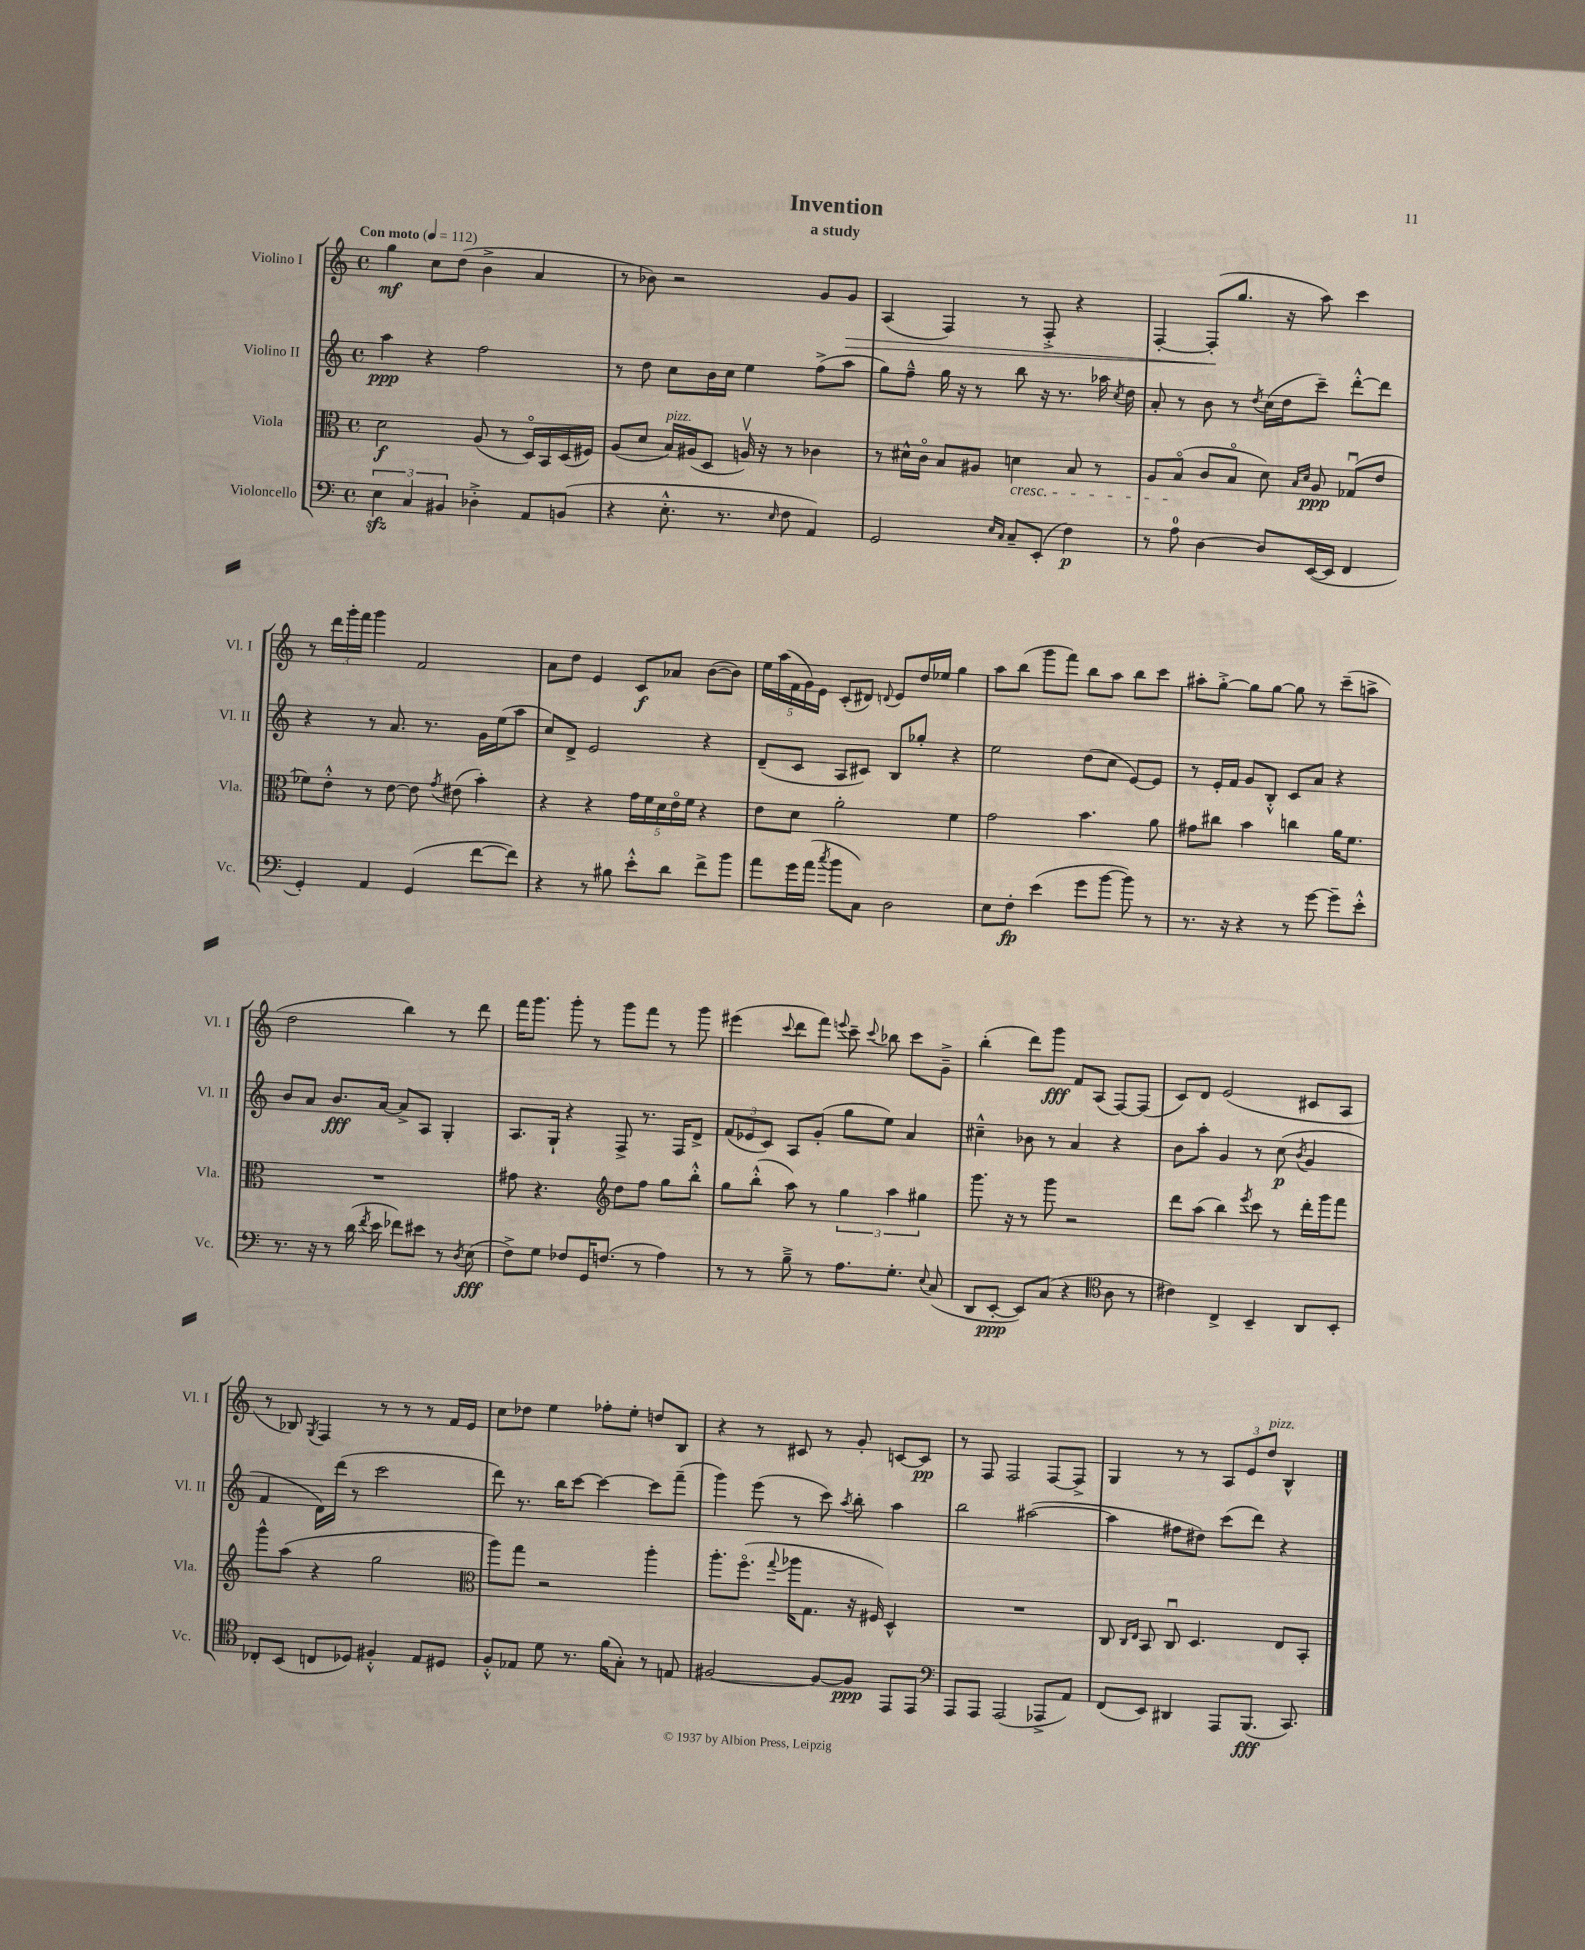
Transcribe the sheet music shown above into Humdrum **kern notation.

**kern	**kern	**kern	**kern
*staff4	*staff3	*staff2	*staff1
*clefF4	*clefC3	*clefG2	*clefG2
*k[]	*k[]	*k[]	*k[]
*M4/4	*M4/4	*M4/4	*M4/4
*met(c)	*met(c)	*met(c)	*met(c)
*MM112	*MM112	*MM112	*MM112
6E	2d	4aa	4gg
6C	.	.	.
.	.	4r	8cc
6BB#	.	.	.
.	.	.	(8dd
4D-'^	(8A	2ff	4b^
.	8r	.	.
8AA	16Do)	.	4a
.	16BB	.	.
(8BB	(16D	.	.
.	16F#)	.	.
=	=	=	=
4r	(8A	8r	8r
.	8d	8dd	8b-)
8.E'^^	16B)	8cc	2r
.	(16A#	.	.
.	8D	16b	.
8.r	.	16cc	.
.	16Av)	4ee	.
.	16r	.	.
16qqE	.	.	.
8F	8r	.	.
4AA)	4c-	(8ff^	8g
.	.	8aa	8g
=	=	=	=
2GG	8r	8gg)	(4A
.	16d#^^	8ff~^^	.
.	16co	.	.
.	8B	16gg	4F)
.	.	16r	.
.	8A#	8r	.
16qqE	.	.	.
16qqC	.	.	.
8C~	4d	8bb	8r
(8EE'	.	16r	8F'^
.	.	8.r	.
4F)	8B	.	4r
.	8r	16aa-	.
.	.	8qcc	.
.	.	16dd	.
=	=	=	=
8r	8A	8a'	[4F'
8A	(8Bo	8r	.
[4D	8c	8b	(8F']
.	8Bo	8r	8.gg
.	.	8qdd	.
8D]	8d)	(16cc	.
.	.	16dd	16r
.	16qqB	.	.
.	16qqd	.	.
([16EE	8A	8ccc~)	8aa)
16EE]	.	.	.
4FF	(8G-u	[8ddd'^^	4ccc
.	8e	8ddd]	.
=	=	=	=
4GG')	8f-)	4r	8r
.	8e'^^	.	24ddd
.	.	.	24ggg'
.	.	.	24fff
4AA	8r	8r	4ggg
.	[8e	8.a	.
(4GG	8e]	.	2f
.	.	8.r	.
.	8qg	.	.
.	(8e#	.	.
[8f	4b')	16g	.
.	.	(16ee	.
8f])	.	8aa	.
=	=	=	=
4r	4r	8cc)	8a
.	.	8d^	8dd
8r	4r	2e	4e
8B#	.	.	.
8e'^^	20g	.	8c
.	20f	.	.
.	20d	.	.
8d	.	.	8a-
.	20eo	.	.
.	20f	.	.
8f^	4r	4r	([8b
8b	.	.	8b])
=	=	=	=
8a	8e	(8d~	20ee
.	.	.	(20aa
.	.	.	20f
16g	8d	8c	.
.	.	.	20g)
(16a	.	.	.
.	.	.	20e
8qcc	.	.	.
8b	2a'	8A	(8c'
8C)	.	8c#)	8d#)
.	.	.	8qqd
2D	.	8B	8e
.	.	8gg-'	16dd
.	.	.	16ee-
.	4f	4r	4gg
=	=	=	=
8E	2g	2ee	8aa
8F'	.	.	(8bb
(4e	.	.	8ggg
.	.	.	8fff)
8g	4.b	(8dd	8bb
[8b	.	8cc	8aa
8b])	.	[8e)	8bb
8r	8a	8e]	8ccc
=	=	=	=
8.r	8g#	8r	8aa#'
.	8cc#	16e'	[8gg'^
16r	.	16f	.
4r	4b	8g	8gg]
.	.	8B'^^	[8gg
8r	4cc	8c	8gg]
[8g	.	8a	8r
8g~]	16a	4r	(8ccc~
.	8.f	.	.
8e'^^	.	.	8aa^
=	=	=	=
8.r	1r	8b	2dd
.	.	8a	.
16r	.	.	.
8r	.	8.b	.
(16d	.	.	.
8qf	.	.	.
16e	.	[16a	.
8f-)	.	8a^]	4bb)
8e#	.	8A	.
8r	.	4G'	8r
8qD	.	.	.
(8E	.	.	8ddd
=	=	=	=
8F^)	8g#	8.A	16fff
.	.	.	8.ggg
8G	4.r	.	.
.	.	16G`	.
8F-	.	4r	8ggg'
16GG	.	.	8r
(8.F	.	.	.
*	*clefG2	*	*
.	8dd	8F^	8ggg
8r	8ff	8.r	8fff
4A)	8gg	.	8r
.	.	16F	.
.	8bb'^^	8d^	8ggg
=	=	=	=
8r	8gg	(12f	(4eee#
.	.	12e-	.
8r	(8bb'^^	.	.
.	.	12c)	.
.	.	.	8qqccc
8B~^	8aa)	8A	8ddd
8r	8r	(8g'	8fff)
.	.	.	8qqeee
8.A	6gg	8gg	8ccc~
.	.	.	8qqccc
.	.	8ee)	8bb-
.	6aa	.	.
8.G'	.	.	.
.	.	4a	8ccc
.	6gg#	.	.
8qqE	.	.	.
(8C	.	.	8g~^
=	=	=	=
8DD	8.ggg	4cc#~^^	(4bb'
[8EE'	.	.	.
.	16r	.	.
8EE])	8r	8b-	8ddd)
(8C	8ggg	8r	8ggg
4r	2r	4a	8f
.	.	.	(8A
*clefC4	*	*	*
8A	.	4r	[8F)
8r	.	.	(8F]
=	=	=	=
4c#)	8ddd	8b	8c)
.	(8aa	8aa'	8d
4C^	4bb)	4g	(2e
.	8qeee	.	.
4BB~	8ccc	8r	.
.	8r	(8cc	.
.	.	8qb	.
8AA	16ddd'	4g	8c#
.	16ggg	.	.
8BB'	8fff	.	8A
=	=	=	=
8C-'	8ggg^^	4f	8r
(8BB	(8aa	.	8B-)
.	.	.	8qG
8C	4r	16d)	4F
.	.	(16ddd	.
8D-)	.	8r	.
4F#'^^	2gg	2ccc	8r
.	.	.	8r
8E	.	.	8r
8D#	.	.	16f
.	.	.	16e
=	=	=	=
*	*clefC3	*	*
8F'^^	8aa)	8ddd)	8cc
8E-	8gg	8.r	8dd-
8d	2r	.	4ee
.	.	16bb	.
8.r	.	[8ccc	.
.	.	4ccc_	8ff-'
(16f	.	.	.
8G')	.	.	8ee'
8r	4aa'	8ccc]	8dd
8E	.	(8fff~	8B
=	=	=	=
[2F#	8.aa'	4ggg)	4r
.	(8.ffo	.	.
.	.	(8eee	8r
.	8qqgg	.	.
.	16aa-	8r	8c#
.	8.G	.	.
8F#_	.	8ccc)	8r
.	.	8qaa	.
8F#]	16r	8bb'	8g'
.	16F#)	.	.
8EE	4D^^	4aa	[8c
8EE	.	.	8c]
=	=	=	=
*clefF4	*	*	*
8AAA	1r	2bb	8r
8AAA	.	.	8F
(2AAA	.	.	2F
.	.	([2aa#	.
8AAA-^	.	.	[8F
8AA)	.	.	8F^]
=	=	=	=
(8FF	8C	4aa#]	4G
.	16qqC	.	.
.	16qqE	.	.
8EE)	8BB	.	.
4DD#	8Cu	8ff#	8r
.	4.D	8dd#)	8r
8AAA	.	(8ccc	12A
.	.	.	12e
(8.BBB	.	8ddd)	.
.	.	.	12dd
.	8E	4r	4B^^
8.CC)	.	.	.
.	8BB'	.	.
==	==	==	==
*-	*-	*-	*-
